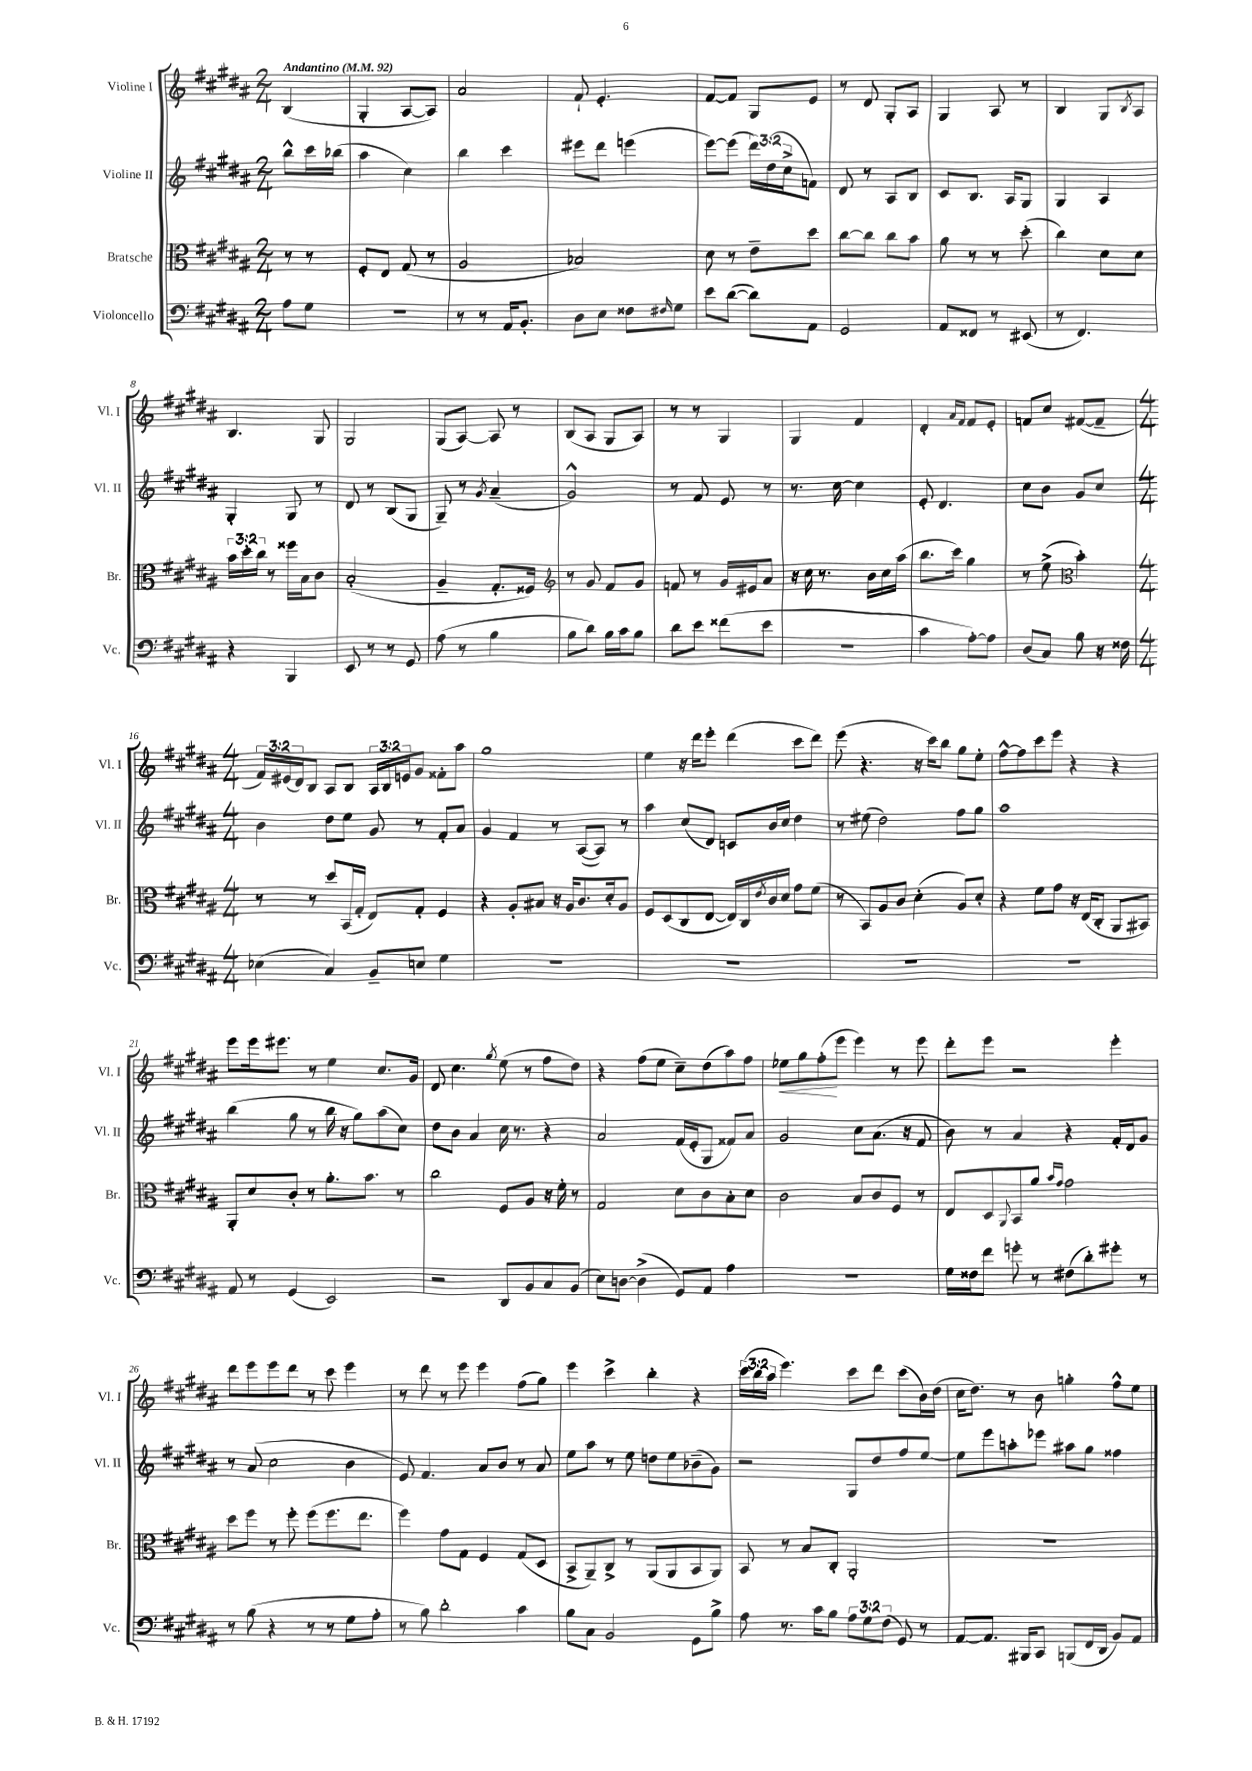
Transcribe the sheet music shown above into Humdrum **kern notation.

**kern	**kern	**kern	**kern	**dynam
*part4	*part3	*part2	*part1	*part1
*staff4	*staff3	*staff2	*staff1	*staff1
*I"Violoncello	*I"Bratsche	*I"Violine II	*I"Violine I	*
*I'Vc.	*I'Br.	*I'Vl. II	*I'Vl. I	*
*clefF4	*clefC3	*clefG2	*clefG2	*
*k[f#c#g#d#a#]	*k[f#c#g#d#a#]	*k[f#c#g#d#a#]	*k[f#c#g#d#a#]	*
*M2/4	*M2/4	*M2/4	*M2/4	*
*MM92	*MM92	*MM92	*MM92	*
=	=	=	=	=
!	!	!	!LO:TX:a:B:t=Andantino	!
8A#\L	8r	8bb^^\L	(4B/	.
8G#\J	8r	16ccc#\L	.	.
.	.	(16bb-X\JJ	.	.
=1	=1	=1	=1	=1
2r	8F#'/L	4aa#\	4G#'/	.
.	8E/J	.	.	.
.	(8G#/	4cc#\)	[8A#/L	.
.	8r	.	8A#/J])	.
=2	=2	=2	=2	=2
8r	2A#/	4bb\	2a#/	.
8r	.	.	.	.
16AA#/KL	.	4ccc#\	.	.
8.BB'/J	.	.	.	.
=3	=3	=3	=3	=3
8D#\L	2B-X/)	8eee#X\L	8f#`/	.
8E\J	.	8ddd#\J	4.e'/	.
8F##X\L	.	(4eeen\	.	.
16qqF#X/	.	.	.	.
8G#\J	.	.	.	.
=4	=4	=4	=4	=4
8e\L	8d#\	[8eee\L)	[8f#/L	.
([8d#\J	8r	(8eee\J]	8f#/J]	.
8d#\L])	8e~\L	24ddd#\LL)	8G#/L	.
.	.	(24dd#\	.	.
.	.	24cc#^\J	.	.
8AA#\J	8dd#\J	8fn\J)	8e/J	.
=5	=5	=5	=5	=5
2GG#/	[8cc#\L	8d#/	8r	.
.	8cc#\J]	8r	8d#/	.
.	8cc#\L	8A#/L	8G#'/L	.
.	8b\J	8B/J	8A#/J	.
=6	=6	=6	=6	=6
8AA#/L	8a#\	8c#/L	4G#/	.
8FF##X/J	8r	8.B/J	.	.
8r	8r	.	8A#/	.
.	.	16A#/KL	.	.
(8EE#X/	(8dd#'\	8G#/J	8r	.
=7	=7	=7	=7	=7
8r	4cc#\)	4G#/	4B/	.
4.FF#/)	.	.	.	.
.	8d#\L	4A#/	8G#/L	.
.	.	.	8qB/	.
.	8d#\J	.	8A#/J	.
!!LO:LB:g=z
=8	=8	=8	=8	=8
4r	24b\LL	4G#'/	4.B/	.
.	24dd#'\	.	.	.
.	24cc#\JJ	.	.	.
.	8r	.	.	.
4BBB/	16ff##X\LL	8G#/	.	.
.	16B\J	.	.	.
.	8c#\J	8r	8G#/	.
=9	=9	=9	=9	=9
8EE/	(2B'/	8d#/	2G#/	.
8r	.	8r	.	.
8r	.	(8B/L	.	.
8GG#/	.	8G#/J	.	.
=10	=10	=10	=10	=10
(8A#\	4A#~/	8G#~/)	(8G#/L	.
8r	.	8r	[8A#/J)	.
.	.	8qg#/	.	.
4B\	8.G#'/L	(4a#~/	8A#/]	.
.	.	.	8r	.
.	16F##X/Jk)	.	.	.
=11	=11	=11	=11	=11
*	*clefG2	*	*	*
8B\L	8r	2g#^^/)	(8B/L	.
8d#\J)	8g#/	.	8A#/J	.
16B\LL	8f#/L	.	8G#/L	.
16c#\J	.	.	.	.
8B\J	8g#/J	.	8A#/J)	.
=12	=12	=12	=12	=12
8d#\L	8fn/	8r	8r	.
8e\J	8r	8f#/	8r	.
(8f##X\L	16g#/LL	8e/	4G#/	.
.	16e#X/J	.	.	.
8e\J	8a#/J	8r	.	.
=13	=13	=13	=13	=13
2r	16r	8.r	4G#/	.
.	16cc#\	.	.	.
.	8.r	.	.	.
.	.	[16cc#\	.	.
.	.	4cc#\]	4f#/	.
.	16b\LL	.	.	.
.	16cc#\	.	.	.
.	(16aa#\JJ	.	.	.
=14	=14	=14	=14	=14
4c#\	8.bb\L	8e'/	4d#'/	.
.	.	4.d#/	.	.
.	16ccc#\Jk)	.	.	.
.	.	.	16qqa#/LL	.
.	.	.	16qqf#/JJ	.
[8A#'\L)	4gg#\	.	8f#/L	.
8A#\J]	.	.	8e'/J	.
=15	=15	=15	=15	=15
(8D#/L	8r	8cc#\L	8fn/L	.
8C#/J)	(8ee^\	8b\J	8cc#/J	.
*	*clefC3	*	*	*
8B\	4b'\)	8g#/L	([8f#X/L	.
16r	.	8cc#/J	8f#~/J]	.
16F##X\	.	.	.	.
!!LO:LB:g=z
=16	=16	=16	=16	=16
*M4/4	*M4/4	*M4/4	*M4/4	*
(4E-X\	8r	4b\	24f#/LL)	.
.	.	.	(24e#X/	.
.	.	.	24d#/J)	.
.	8r	.	8B/J	.
4C#/)	8dd#/L	8dd#\L	8A#/L	.
.	(16BB/L	8ee\J	8B/J	.
.	16G#'/JJ	.	.	.
8BB~/L	8E/L)	8g#/	24A#/LL	.
.	.	.	24B/	.
.	.	.	24en/J	.
8En/J	8G#'/J	8r	8g#/J	.
4G#\	4F#/	8f#'/L	8f##X'\L	.
.	.	8a#/J	8aa#\J	.
=17	=17	=17	=17	=17
1r	4r	4g#/	1gg#	.
.	8A#'/L	4f#/	.	.
.	8B#X/J	.	.	.
.	16r	8r	.	.
.	16A#/KL	.	.	.
.	8.c#/	([8A#/L	.	.
.	.	8A#/J])	.	.
.	16d#'/k	.	.	.
.	8A#/J	8r	.	.
=18	=18	=18	=18	=18
1r	8F#/L	4aa#\	4ee\	.
.	(8D#/	.	.	.
.	8C#/	(8cc#/L	16r	.
.	.	.	16ddd#\KL	.
.	[8E/J	8d#/J)	8eee'\J	.
.	16E/LL])	8cn/L	(4ddd#\	.
.	16C#/	.	.	.
.	8qe/	.	.	.
.	16c#/	16b/L	.	.
.	16d#/JJ	16cc#/JJ	.	.
.	8g#\L	4dd#\	8ccc#\L	.
.	(8f#\J	.	8ddd#\J)	.
=19	=19	=19	=19	=19
1r	8r	8r	(8eee\	.
.	8BB/L)	(8ee#X\	4.r	.
.	8A#/	2dd#\)	.	.
.	8c#/J	.	.	.
.	(4d#'\	.	16r	.
.	.	.	16ccc#\KL)	.
.	.	.	8bb\J	.
.	8A#/L)	8ff#\L	8gg#\L	.
.	8d#'/J	8gg#\J	8ee'\J	.
=20	=20	=20	=20	=20
1r	4r	1aa#	[8ff#^^\L	.
.	.	.	8ff#\]	.
.	8f#\L	.	8ccc#\	.
.	8g#\J	.	8eee\J	.
.	16r	.	4r	.
.	(16E/KL	.	.	.
.	8C#'/J	.	.	.
.	8AA#/L	.	4r	.
.	8BB#X/J)	.	.	.
!!LO:LB:g=z
=21	=21	=21	=21	=21
8AA#/	8AA#'/L	(4bb\	8eee\L	.
8r	8d#/	.	16eee\k	.
.	.	.	8.eee#X\J	.
(4GG#/	8c#'/J	8gg#\	.	.
.	8r	8r	8r	.
2EE/)	8.a#'\L	16bb\	4ee\	.
.	.	16r	.	.
.	.	8gg#\L)	.	.
.	8.b\J	.	.	.
.	.	(8aa#\	8.cc#/L	.
.	8r	8cc#\J)	.	.
.	.	.	16g#/Jk	.
=22	=22	=22	=22	=22
2r	2cc#\	8dd#\L	8d#/	.
.	.	8b\J	4.cc#\	.
.	.	4a#/	.	.
.	.	.	8qgg#/	.
8DD#/L	8F#/L	16cc#\	(8ee\	.
.	.	8.r	.	.
8BB/	8A#/J	.	8r	.
8C#/	16r	4r	8ff#\L	.
.	16f#'\	.	.	.
(8BB/J	8r	.	8dd#\J)	.
=23	=23	=23	=23	=23
8E\L)	2G#/	2a#/	4r	.
[8Dn\J	.	.	.	.
(4D^\]	.	.	(8ff#\L	.
.	.	.	8ee\J	.
8GG#/L)	8d#\L	(16f#/LL	8cc#~\L)	.
.	.	16e'/J	.	.
8AA#/J	8c#\	8G#/J	(8dd#\	.
4A#\	8B'\	8f##X/L)	8aa#\)	.
.	8d#\J	8a#/J	8ff#\J	.
=24	=24	=24	=24	=24
!	!	!	!	!LO:HP:b
1r	2c#\	2g#/	8ee-X\L	<
.	.	.	8gg#\	.
.	.	.	(8ff#'\	.
.	.	.	8eee\J	[
.	8B/L	8cc#\L	4eee\)	.
.	8c#/	(8.a#\J	.	.
.	8F#/J	.	8r	.
.	.	16r	.	.
.	8r	8f#/	8eee\	.
=25	=25	=25	=25	=25
16G#\LL	8E/L	8b\)	8ddd#'\L	.
16F##X\J	.	.	.	.
8f#\J	8D#/	8r	8eee\J	.
.	8qqAA#/	.	.	.
8gn'\	8BB/	4a#/	2r	.
8r	8a#/J	.	.	.
.	16qqb/LL	.	.	.
.	16qqg#/JJ	.	.	.
(8F#X\L	2g#\	4r	.	.
8d#'\)	.	.	.	.
8g#X'\J	.	16f#'/LL	4eee'\	.
.	.	16d#/J	.	.
8r	.	8g#/J	.	.
!!LO:LB:g=z
=26	=26	=26	=26	=26
8r	8dd#\L	8r	8ddd#\L	.
(8B\	8ff#\J	(8a#/	8eee\	.
4r	8r	2cc#\	8eee\	.
.	8ff#'\	.	8ddd#\J	.
8r	(8ff#\L	.	8r	.
8r	8.ff#\	.	8ccc#\	.
8G#\L	.	4b\	4eee\	.
.	8.ee\J	.	.	.
8A#'\J	.	.	.	.
=27	=27	=27	=27	=27
8r	4ff#\)	8e/)	8r	.
8B\)	.	4.f#/	8ddd#\	.
2d#'\	8g#\L	.	8r	.
.	8G#\J	.	8eee\	.
.	4F#/	8a#/L	4eee\	.
.	.	8b/J	.	.
4c#\	(8G#/L	8r	(8ff#\L	.
.	8D#/J	8a#/	8gg#\J)	.
=28	=28	=28	=28	=28
8B\L	8BB^/L	8ee\L	4eee\	.
8C#\J	8AA#~/)	8aa#\J	.	.
2BB/	8C#^/J	8r	4ccc#^\	.
.	8r	8ee\	.	.
.	(8AA#/L	8ddn\L	4bb'\	.
.	8AA#/	8ee\	.	.
8GG#\L	8BB/	(8b-X~\	4r	.
8B^\J	8AA#/J)	8g#\J)	.	.
=29	=29	=29	=29	=29
8A#\	8BB/	2r	(24ccc#\LL	.
.	.	.	24bb\	.
.	.	.	24aa#\JJ	.
8.r	8r	.	4.eee\)	.
.	8B/L	.	.	.
16c#\KL	.	.	.	.
8B\J	8C#'/J	.	.	.
12A#\L	2AA#'/	8G#/L	8ccc#\L	.
12G#\	.	.	.	.
.	.	8dd#/	8ddd#\J	.
(12F#\J	.	.	.	.
8GG#/)	.	8ff#/	(8ccc#\L	.
8r	.	[8ee/J	16b\L)	.
.	.	.	(16dd#\JJ	.
=30	=30	=30	=30	=30
[8AA#/L	1r	8ee\L]	16cc#\KL	.
.	.	.	8.dd#\J)	.
8.AA#/J]	.	8eee\	.	.
.	.	8aan'\	8r	.
16BBB#X/KL	.	.	.	.
8CC#/J	.	8eee-X\J	8b\	.
(8BBBn/L	.	8aa#X\L	4ggn'\	.
16FF#/L	.	8gg#\J	.	.
16DD#/JJ	.	.	.	.
8BB/L)	.	4ff##X\	8ff#^^\L	.
8AA#/J	.	.	8ee\J	.
==	==	==	==	==
*-	*-	*-	*-	*-
